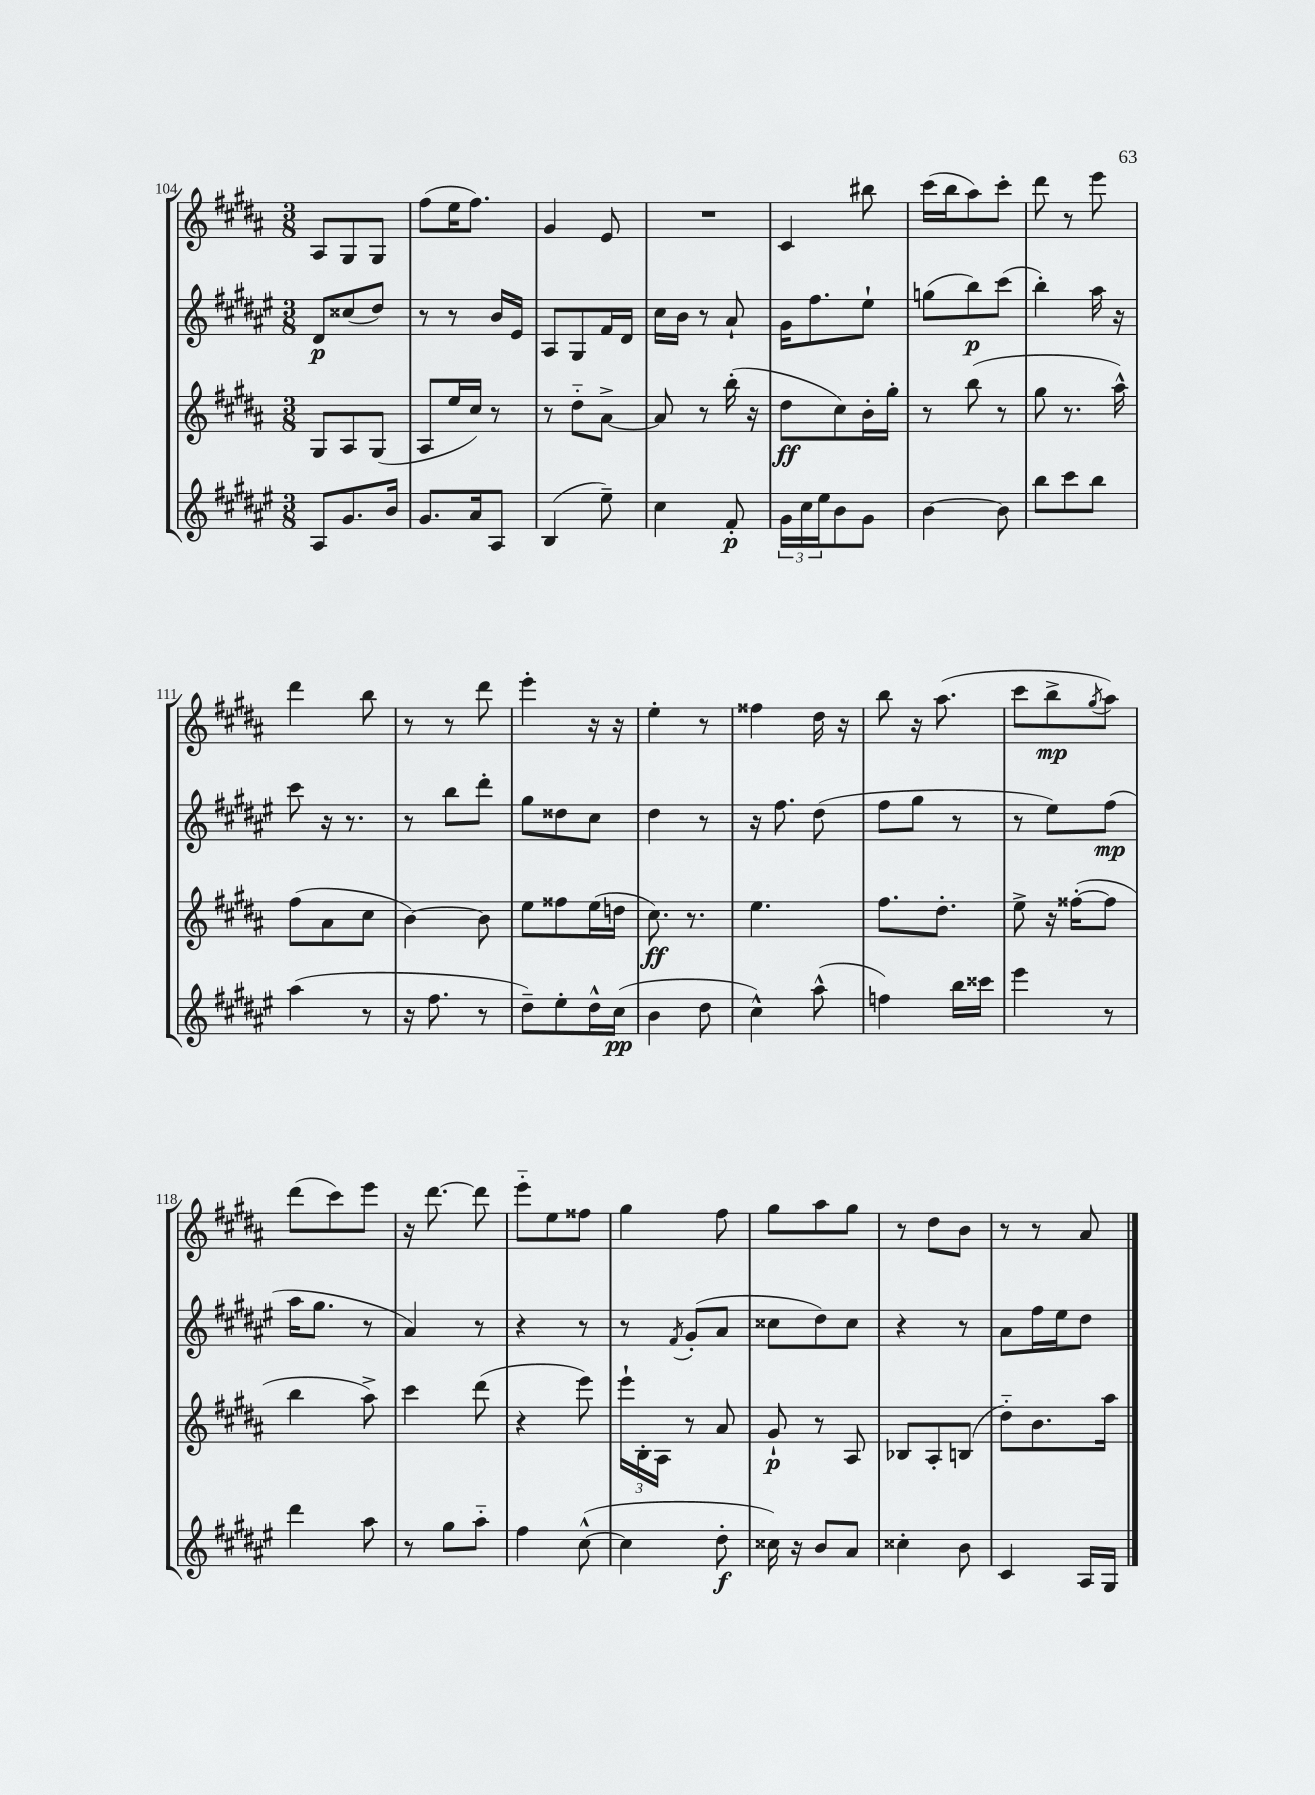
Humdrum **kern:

**kern	**kern	**kern	**kern
*staff4	*staff3	*staff2	*staff1
*clefG2	*clefG2	*clefG2	*clefG2
*k[f#c#g#d#a#e#]	*k[f#c#g#d#a#]	*k[f#c#g#d#a#e#]	*k[f#c#g#d#a#]
*M3/8	*M3/8	*M3/8	*M3/8
8A#	8G#	8d#	8A#
8.g#	8A#	(8cc##	8G#
.	(8G#	8dd#)	8G#
16b	.	.	.
=	=	=	=
8.g#	8A#	8r	(8ff#
.	16ee	8r	16ee
16a#	16cc#)	.	8.ff#)
8A#	8r	16b	.
.	.	16e#	.
=	=	=	=
(4B	8r	8A#	4g#
.	8dd#'~	8G#	.
8ee#~)	[8a#^	16f#	8e
.	.	16d#	.
=	=	=	=
4cc#	8a#]	16cc#	4.r
.	.	16b	.
.	8r	8r	.
8f#'	(16bb'	8a#`	.
.	16r	.	.
=	=	=	=
24g#	8dd#	16g#	4c#
24cc#	.	.	.
.	.	8.ff#	.
24ee#	.	.	.
8b	8cc#)	.	.
8g#	16b'	8ee#`	8bb#
.	16gg#'	.	.
=	=	=	=
[4b	8r	(8gg	(16ccc#
.	.	.	16bb
.	(8bb	8bb)	8aa#)
8b]	8r	(8ccc#	8ccc#'
=	=	=	=
8bb	8gg#	4bb')	8ddd#
8ccc#	8.r	.	8r
8bb	.	16aa#	8eee
.	16aa#^^)	16r	.
=	=	=	=
(4aa#	(8ff#	8ccc#	4ddd#
.	8a#	16r	.
.	.	8.r	.
8r	8cc#	.	8bb
=	=	=	=
16r	[4b)	8r	8r
8.ff#	.	.	.
.	.	8bb	8r
8r	8b]	8ddd#'	8ddd#
=	=	=	=
8dd#~)	8ee	8gg#	4eee'
8ee#'	8ff##	8dd##	.
16dd#^^	(16ee	8cc#	16r
(16cc#	16dd	.	16r
=	=	=	=
4b	8.cc#)	4dd#	4ee'
.	8.r	.	.
8dd#	.	8r	8r
=	=	=	=
4cc#^^)	4.ee	16r	4ff##
.	.	8.ff#	.
(8aa#^^	.	(8dd#	16dd#
.	.	.	16r
=	=	=	=
4ff)	8.ff#	8ff#	8bb
.	.	8gg#	16r
.	8.dd#'	.	(8.aa#
16bb	.	8r	.
16ccc##	.	.	.
=	=	=	=
4eee#	8ee^	8r	8ccc#
.	16r	8ee#)	8bb^
.	([16ff##'	.	.
.	.	.	8qgg#
8r	8ff##]	(8ff#	8aa#)
=	=	=	=
4ddd#	4bb	16aa#	(8ddd#
.	.	8.gg#	.
.	.	.	8ccc#)
8aa#	8aa#^)	8r	8eee
=	=	=	=
8r	4ccc#	4a#)	16r
.	.	.	[8.ddd#
8gg#	.	.	.
8aa#'~	(8ddd#	8r	8ddd#]
=	=	=	=
4ff#	4r	4r	8eee'~
.	.	.	8ee
([8cc#^^	8eee)	8r	8ff##
=	=	=	=
4cc#]	24eee`	8r	4gg#
.	24B'	.	.
.	24A#	.	.
.	.	8qf#	.
.	8r	(8g#'	.
8dd#'	8a#	8a#	8ff#
=	=	=	=
16cc##)	8g#`	8cc##	8gg#
16r	.	.	.
8b	8r	8dd#)	8aa#
8a#	8A#	8cc##	8gg#
=	=	=	=
4cc##'	8B-	4r	8r
.	8A#'	.	8dd#
8b	(8B	8r	8b
=	=	=	=
4c#	8dd#'~)	8a#	8r
.	8.b	16ff#	8r
.	.	16ee#	.
16A#	.	8dd#	8a#
16G#	16aa#	.	.
==	==	==	==
*-	*-	*-	*-
